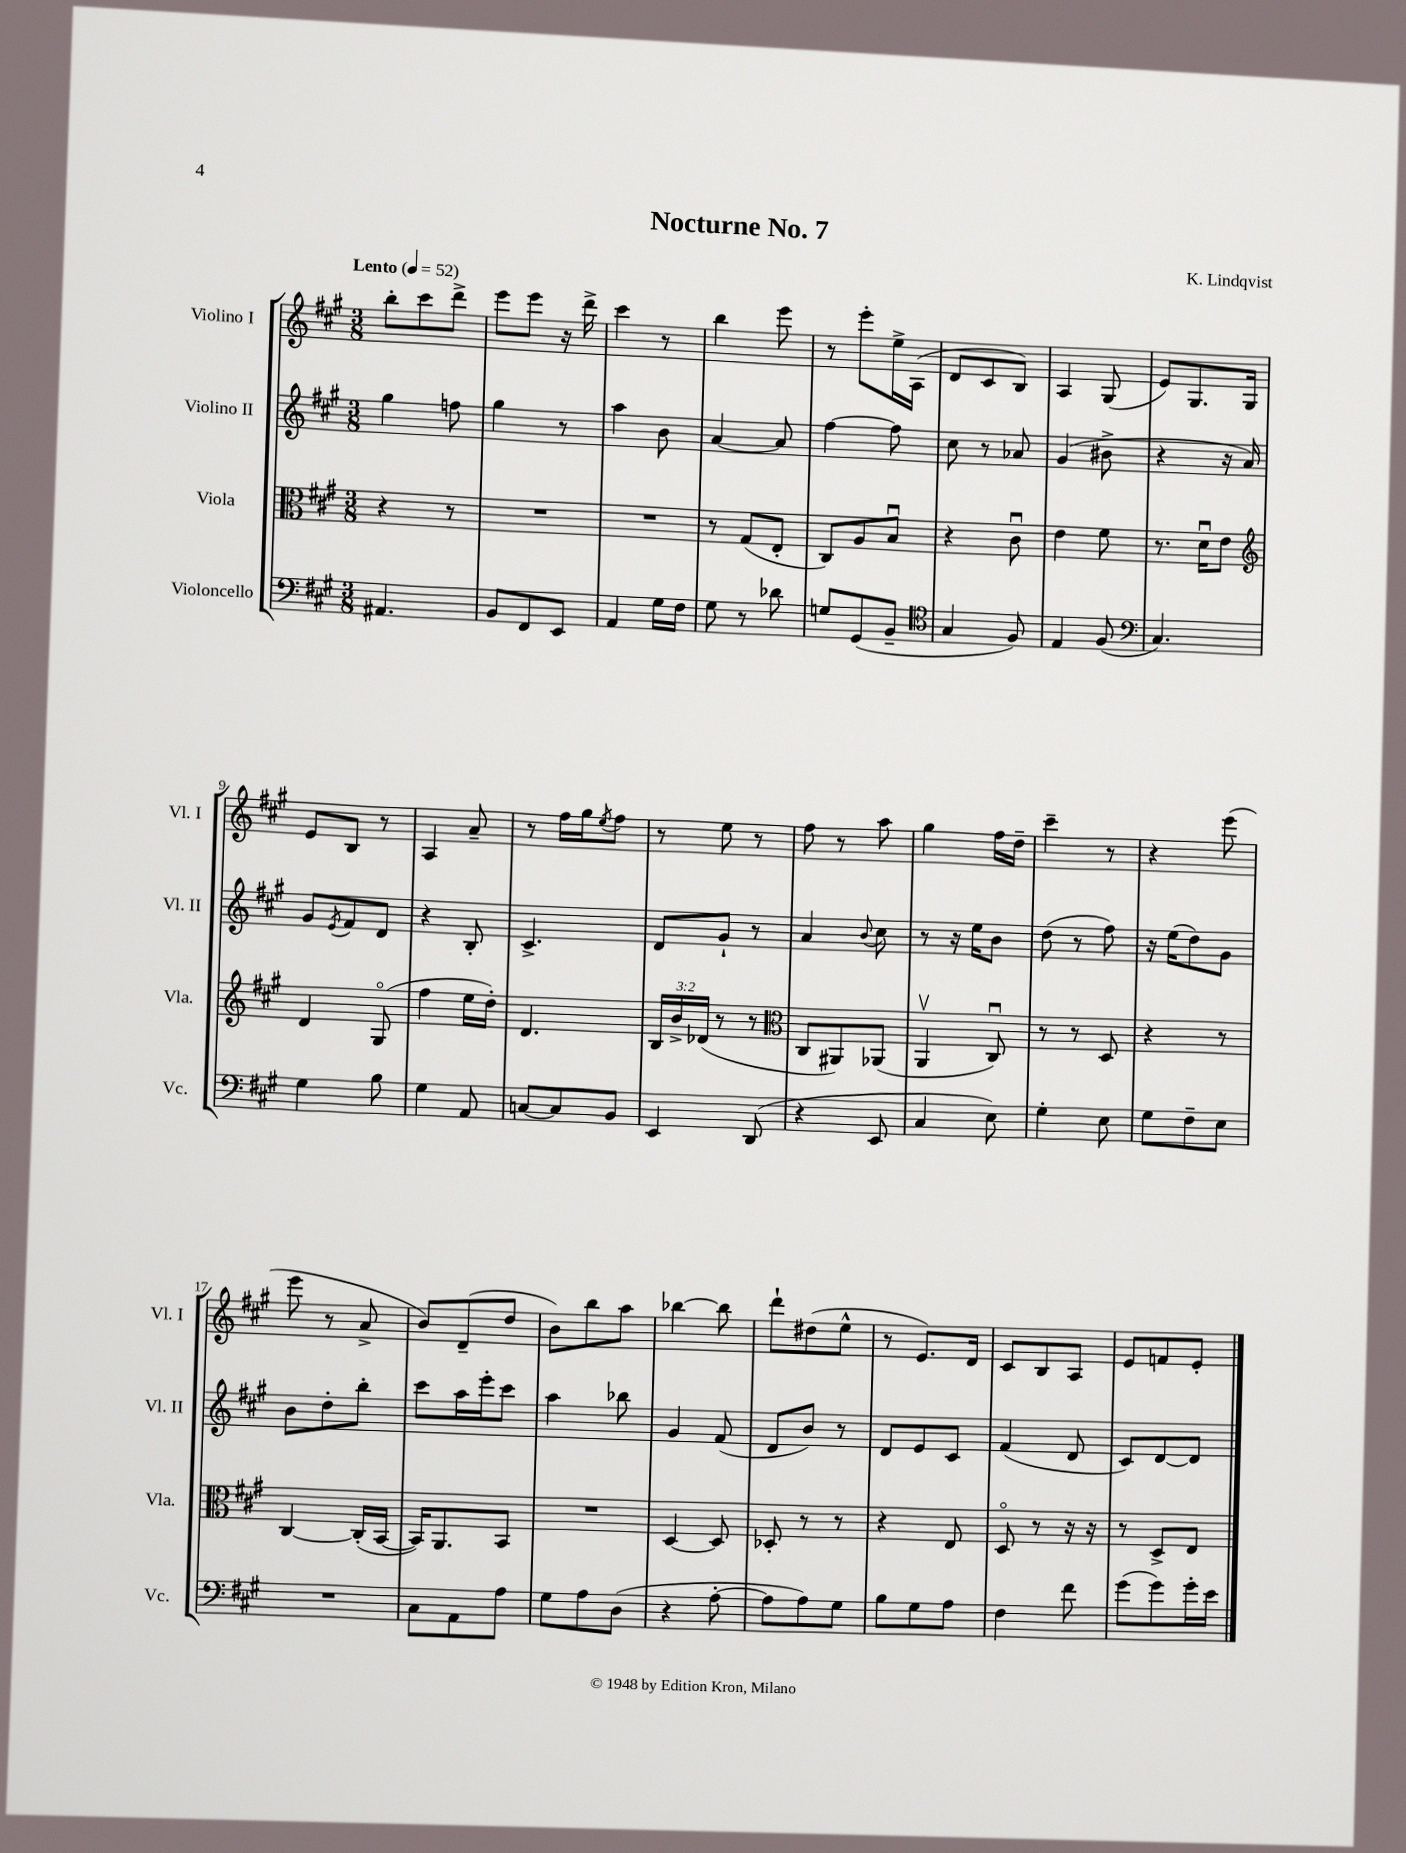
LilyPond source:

\header { title = "Nocturne No. 7" composer = "K. Lindqvist" }
<<
\new StaffGroup <<
\new Staff = "s0" \with { instrumentName = "Violino I" shortInstrumentName = "Vl. I" } {
    \clef treble \key a \major \numericTimeSignature \time 3/8 \tempo "Lento" 4 = 52
    b''8-. cis'''8 d'''8-> |
    e'''8 e'''8 r16 d'''16-> |
    cis'''4 r8 |
    b''4 e'''8 |
    r8 e'''8-. e''16-> a16( |
    d'8 cis'8 b8) |
    a4 gis8( |
    e'8) gis8. gis16 |
    e'8 b8 r8 |
    a4 a'8-- |
    r8 fis''16 gis''16 \acciaccatura { e''8 } fis''8 |
    r8 e''8 r8 |
    fis''8 r8 a''8 |
    gis''4 fis''16 d''16-- |
    cis'''4-- r8 |
    r4 e'''8( |
    e'''8 r8 a'8-> |
    b'8) d'8--( d''8 |
    b'8) b''8 a''8 |
    bes''4~ bes''8 |
    d'''8-! dis''8( e''8-^ |
    r8 e'8.) d'16 |
    cis'8 b8 a8 |
    e'8 f'8 e'8-. \bar "|." |
}
\new Staff = "s1" \with { instrumentName = "Violino II" shortInstrumentName = "Vl. II" } {
    \clef treble \key a \major \numericTimeSignature \time 3/8
    gis''4 f''8 |
    gis''4 r8 |
    a''4 b'8 |
    a'4~ a'8 |
    fis''4~ fis''8 |
    cis''8 r8 aes'8 |
    gis'4( bis'8-> |
    r4 r16 a'16) |
    gis'8 \acciaccatura { e'8 } fis'8 d'8 |
    r4 b8-. |
    cis'4.-> |
    d'8 gis'8-! r8 |
    a'4 \appoggiatura { b'8 } cis''8 |
    r8 r16 e''16 b'8 |
    d''8( r8 fis''8) |
    r16 e''16( d''8) gis'8 |
    b'8 d''8-. b''8-. |
    cis'''8 a''16 e'''16-. cis'''8 |
    a''4 bes''8 |
    gis'4 fis'8( |
    d'8 b'8) r8 |
    d'8 e'8 cis'8 |
    fis'4( d'8 |
    cis'8) d'8~ d'8 \bar "|." |
}
\new Staff = "s2" \with { instrumentName = "Viola" shortInstrumentName = "Vla." } {
    \clef alto \key a \major \numericTimeSignature \time 3/8 \override Staff.TupletNumber.text = #tuplet-number::calc-fraction-text
    r4 r8 |
    R4. |
    R4. |
    r8 gis8( e8-. |
    cis8) a8 b8\downbow |
    r4 cis'8\downbow |
    e'4 fis'8 |
    r8. d'16\downbow e'8 |
    \clef treble d'4 gis8\flageolet( |
    fis''4 e''16 d''16-.) |
    d'4. |
    \tuplet 3/2 { b16 b'16-> des'16( } r8 r8 |
    \clef alto cis8 ais,8) aes,8( |
    a,4\upbow cis8\downbow) |
    r8 r8 d8 |
    r4 r8 |
    cis4~ cis16-.( b,16~ |
    b,16) a,8. b,8 |
    R4. |
    d4~ d8 |
    des8-. r8 r8 |
    r4 e8 |
    d8\flageolet r8 r16 r16 |
    r8 d8-> e8 \bar "|." |
}
\new Staff = "s3" \with { instrumentName = "Violoncello" shortInstrumentName = "Vc." } {
    \clef bass \key a \major \numericTimeSignature \time 3/8
    ais,4. |
    b,8 fis,8 e,8 |
    a,4 gis16 fis16 |
    gis8 r8 des'8 |
    g8 gis,8( b,8-- |
    \clef tenor gis4 fis8) |
    e4 fis8( |
    \clef bass cis4.) |
    gis4 b8 |
    gis4 a,8 |
    c8~ c8 b,8 |
    e,4 d,8( |
    r4 e,8 |
    cis4 e8) |
    gis4-. e8 |
    gis8 fis8-- e8 |
    R4. |
    cis8 a,8 a8 |
    gis8 a8 d8( |
    r4 a8~-. |
    a8 a8) gis8 |
    b8 gis8 a8 |
    fis4 fis'8 |
    gis'8( gis'8) gis'16-. e'16 \bar "|." |
}
>>
>>
